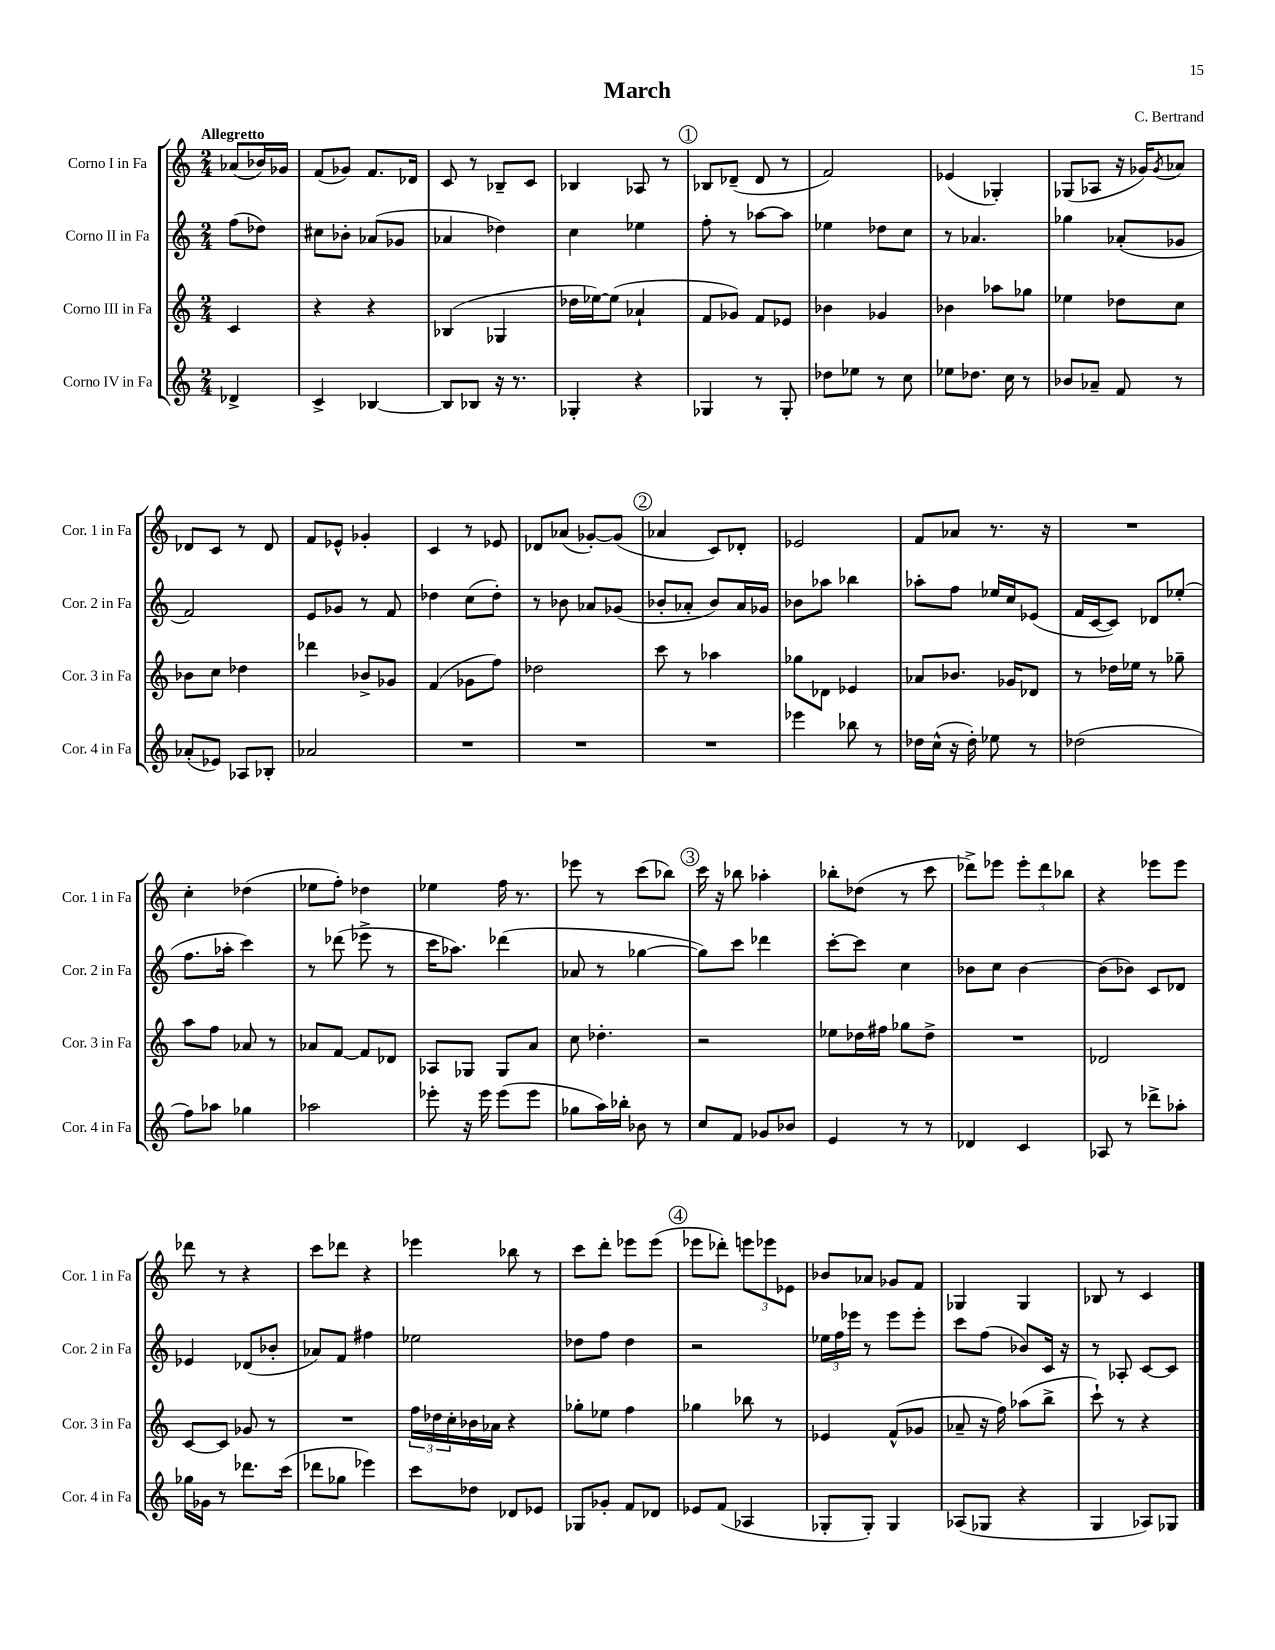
\header { title = "March" composer = "C. Bertrand" }
<<
\new StaffGroup <<
\new Staff = "s0" \with { instrumentName = "Corno I in Fa" shortInstrumentName = "Cor. 1 in Fa" } {
    \clef treble \key c \major \numericTimeSignature \time 2/4 \partial 4 \tempo "Allegretto"
    aes'8( bes'16) ges'16 |
    f'8( ges'8) f'8. des'16 |
    c'8 r8 bes8-- c'8 |
    bes4 aes8 r8 |
    \mark \markup { \circle "1" } bes8 des'8--( des'8 r8 |
    f'2) |
    ees'4( ges4-.) |
    ges8( aes8 r16 ges'16) \acciaccatura { ges'8 } aes'8 |
    des'8 c'8 r8 des'8 |
    f'8 ees'8-^ ges'4-. |
    c'4 r8 ees'8 |
    des'8 aes'8( ges'8~-.) ges'8( |
    \mark \markup { \circle "2" } aes'4 c'8) des'8-. |
    ees'2 |
    f'8 aes'8 r8. r16 |
    R2 |
    c''4-. des''4( |
    ees''8 f''8-.) des''4 |
    ees''4 f''16 r8. |
    ees'''8 r8 c'''8( bes''8) |
    \mark \markup { \circle "3" } c'''16 r16 bes''8 aes''4-. |
    bes''8-. des''8( r8 c'''8 |
    des'''8->) ees'''8 \tuplet 3/2 { ees'''8-. des'''8 bes''8 } |
    r4 ees'''8 ees'''8 |
    des'''8 r8 r4 |
    c'''8 des'''8 r4 |
    ees'''4 bes''8 r8 |
    c'''8 d'''8-. ees'''8 ees'''8( |
    \mark \markup { \circle "4" } ees'''8 des'''8-.) \tuplet 3/2 { e'''8 ees'''8 ees'8 } |
    bes'8 aes'8 ges'8 f'8 |
    ges4 ges4 |
    bes8 r8 c'4 \bar "|." |
}
\new Staff = "s1" \with { instrumentName = "Corno II in Fa" shortInstrumentName = "Cor. 2 in Fa" } {
    \clef treble \key c \major \numericTimeSignature \time 2/4 \partial 4
    f''8( des''8) |
    cis''8 bes'8-. aes'8( ges'8 |
    aes'4 des''4) |
    c''4 ees''4 |
    \mark \markup { \circle "1" } f''8-. r8 aes''8~ aes''8 |
    ees''4 des''8 c''8 |
    r8 aes'4. |
    ges''4 aes'8-.( ges'8 |
    f'2) |
    e'8 ges'8 r8 f'8 |
    des''4 c''8( des''8-.) |
    r8 bes'8 aes'8 ges'8( |
    \mark \markup { \circle "2" } bes'8-. aes'8-. bes'8) aes'16 ges'16 |
    bes'8 aes''8 bes''4 |
    aes''8-. f''8 ees''16 c''16 ees'8( |
    f'16 c'16~ c'8) des'8 ees''8-.( |
    f''8. aes''16-. c'''4) |
    r8 des'''8( ees'''8-> r8 |
    c'''16 aes''8.) des'''4( |
    aes'8 r8 ges''4~ |
    \mark \markup { \circle "3" } ges''8) c'''8 des'''4 |
    c'''8~-. c'''8 c''4 |
    bes'8 c''8 bes'4~ |
    bes'8( bes'8) c'8 des'8 |
    ees'4 des'8( bes'8-. |
    aes'8) f'8 fis''4 |
    ees''2 |
    des''8 f''8 des''4 |
    \mark \markup { \circle "4" } r2 |
    \tuplet 3/2 { ees''16 f''16 ees'''16 } r8 ees'''8 ees'''8-. |
    c'''8 f''8( bes'8) c'16 r16 |
    r8 aes8-. c'8~ c'8 \bar "|." |
}
\new Staff = "s2" \with { instrumentName = "Corno III in Fa" shortInstrumentName = "Cor. 3 in Fa" } {
    \clef treble \key c \major \numericTimeSignature \time 2/4 \partial 4
    c'4 |
    r4 r4 |
    bes4( ges4 |
    des''16 ees''16~) ees''8( aes'4-! |
    \mark \markup { \circle "1" } f'8 ges'8) f'8 ees'8 |
    bes'4 ges'4 |
    bes'4 aes''8 ges''8 |
    ees''4 des''8 c''8 |
    bes'8 c''8 des''4 |
    des'''4 bes'8-> ges'8 |
    f'4( ges'8 f''8) |
    des''2 |
    \mark \markup { \circle "2" } c'''8 r8 aes''4 |
    ges''8 des'8 ees'4 |
    aes'8 bes'8. ges'16 des'8 |
    r8 des''16 ees''16 r8 ges''8-- |
    a''8 f''8 aes'8 r8 |
    aes'8 f'8~ f'8 des'8 |
    aes8 ges8 ges8 a'8 |
    c''8 des''4.-. |
    \mark \markup { \circle "3" } r2 |
    ees''8 des''16 fis''16 ges''8 des''8-> |
    R2 |
    des'2 |
    c'8~ c'8 ges'8 r8 |
    R2 |
    \tuplet 3/2 { f''16 des''16 c''16-. } bes'16 aes'16 r4 |
    ges''8-. ees''8 f''4 |
    \mark \markup { \circle "4" } ges''4 bes''8 r8 |
    ees'4 f'8-^( ges'8 |
    aes'8-- r16 f''16) aes''8( b''8-> |
    c'''8-!) r8 r4 \bar "|." |
}
\new Staff = "s3" \with { instrumentName = "Corno IV in Fa" shortInstrumentName = "Cor. 4 in Fa" } {
    \clef treble \key c \major \numericTimeSignature \time 2/4 \partial 4
    des'4-> |
    c'4-> bes4~ |
    bes8 bes8 r16 r8. |
    ges4-. r4 |
    \mark \markup { \circle "1" } ges4 r8 ges8-. |
    des''8 ees''8 r8 c''8 |
    ees''8 des''8. c''16 r8 |
    bes'8 aes'8-- f'8 r8 |
    aes'8-.( ees'8) aes8 bes8-. |
    aes'2 |
    R2 |
    R2 |
    \mark \markup { \circle "2" } R2 |
    ees'''4 bes''8 r8 |
    des''16 c''16-^( r16 des''16-.) ees''8 r8 |
    des''2( |
    f''8) aes''8 ges''4 |
    aes''2 |
    ees'''8-. r16 ees'''16 ees'''8( ees'''8 |
    ges''8 a''16) bes''16-. bes'8 r8 |
    \mark \markup { \circle "3" } c''8 f'8 ges'8 bes'8 |
    e'4 r8 r8 |
    des'4 c'4 |
    aes8 r8 des'''8-> aes''8-. |
    ges''16 ges'16 r8 des'''8. c'''16( |
    des'''8 ges''8 ees'''4) |
    c'''8 des''8 des'8 ees'8 |
    ges8 ges'8-. f'8 des'8 |
    \mark \markup { \circle "4" } ees'8 f'8( aes4 |
    ges8-. ges8-.) ges4 |
    aes8( ges8 r4 |
    g4 aes8) ges8 \bar "|." |
}
>>
>>
\layout { \context { \Score \remove "Bar_number_engraver" } }
